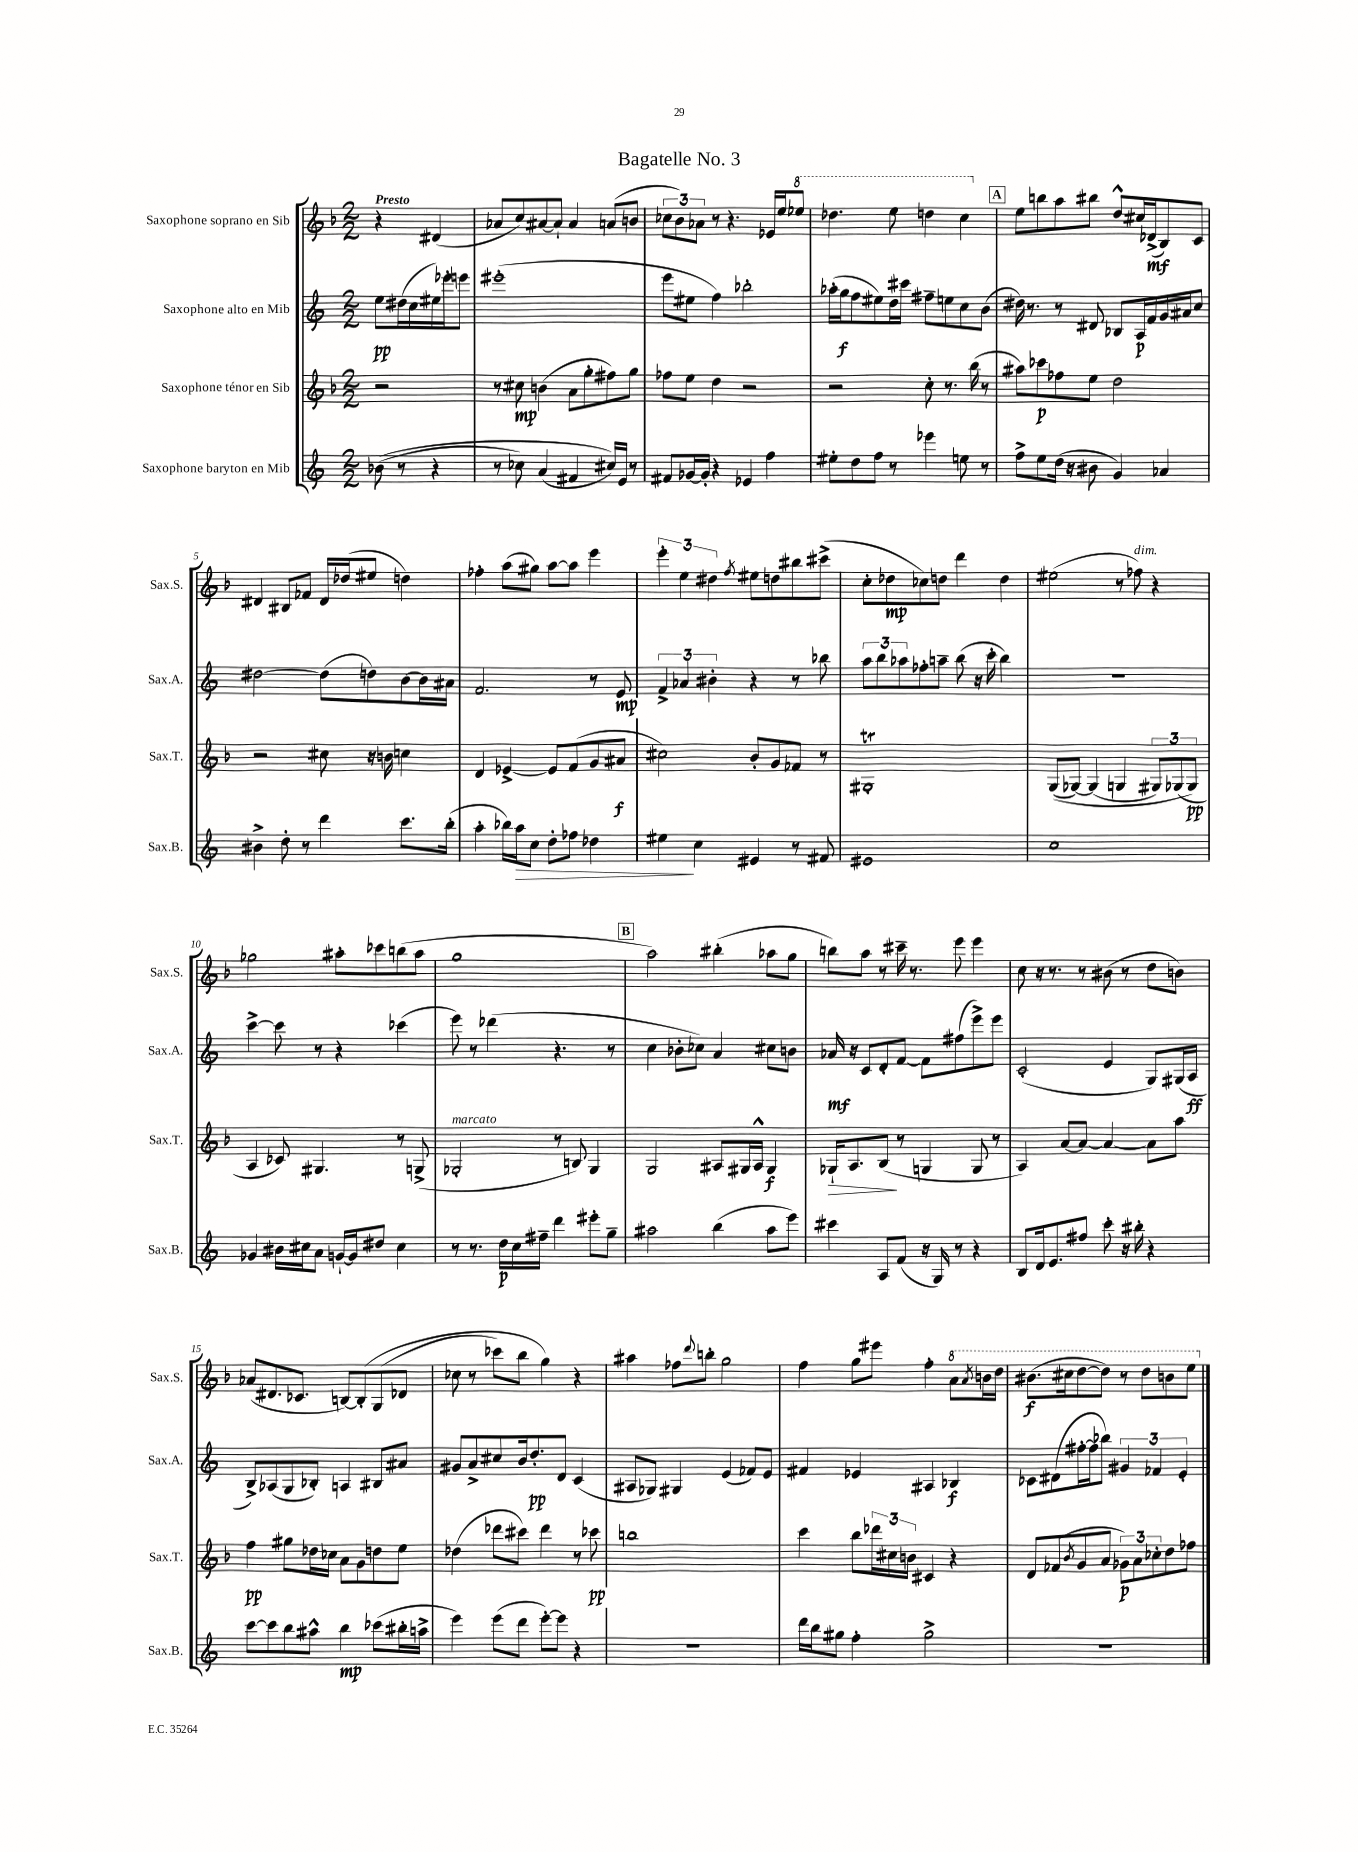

**kern	**dynam	**kern	**dynam	**kern	**dynam	**kern	**dynam
*part4	*part4	*part3	*part3	*part2	*part2	*part1	*part1
*staff4	*staff4	*staff3	*staff3	*staff2	*staff2	*staff1	*staff1
*I"Saxophone baryton en Mib	*	*I"Saxophone ténor en Sib	*	*I"Saxophone alto en Mib	*	*I"Saxophone soprano en Sib	*
*I'Sax.B.	*	*I'Sax.T.	*	*I'Sax.A.	*	*I'Sax.S.	*
*clefG2	*	*clefG2	*	*clefG2	*	*clefG2	*
*k[]	*	*k[b-]	*	*k[]	*	*k[b-]	*
*M2/2	*	*M2/2	*	*M2/2	*	*M2/2	*
=	=	=	=	=	=	=	=
!	!	!	!	!	!	!LO:TX:a:B:t=Presto	!
((8b-X\	.	2r	.	8ee\L	pp	4r	.
8r	.	.	.	(16dd#X\L	.	.	.
.	.	.	.	16cc\	.	.	.
4r	.	.	.	16ee#X\)	.	(4d#X/	.
.	.	.	.	16eee-X'\J	.	.	.
.	.	.	.	8eeen\J	.	.	.
=1	=1	=1	=1	=1	=1	=1	=1
8r	.	8r	.	(1eee#X'	.	8a-X/L	.
8cc-X\)	.	8cc#X\	mp	.	.	8cc/)	.
(4a/	.	(4bn\	.	.	.	[8a#X/	.
.	.	.	.	.	.	8a#`/J]	.
4f#X/	.	8a\L	.	.	.	4a#/	.
.	.	8gg'\	.	.	.	.	.
16cc#X/LL))	.	8ff#X\)	.	.	.	(8an/L	.
16e/JJ	.	.	.	.	.	.	.
8r	.	8gg\J	.	.	.	8bn/J	.
=2	=2	=2	=2	=2	=2	=2	=2
8f#X/L	.	8ff-X\L	.	8eee\L	.	12cc-X\L	.
.	.	.	.	.	.	12b-\)	.
[16g-X/L	.	8ee\J	.	8ee#X\J	.	.	.
.	.	.	.	.	.	12a-X\J	.
16g-'/JJ]	.	.	.	.	.	.	.
4r	.	4dd\	.	4ff\)	.	8r	.
.	.	.	.	.	.	4.r	.
4e-X/	.	2r	.	2bb-X'\	.	.	.
4ff\	.	.	.	.	.	16e-X/LL	.
.	.	.	.	.	.	16ee/J	.
*	*	*	*	*	*	*8va	*
.	.	.	.	.	.	8eee-X/J	.
=3	=3	=3	=3	=3	=3	=3	=3
8ee#X'\L	.	2r	.	(16aa-X'\LL	.	4.ddd-X\	.
.	.	.	.	16gg\J	f	.	.
8dd\	.	.	.	8ff\	.	.	.
8ff\J	.	.	.	8ee#X\)	.	.	.
8r	.	.	.	16dd\L	.	8eee\	.
.	.	.	.	16ccc#X\JJ	.	.	.
4eee-X\	.	8cc'\	.	8ff#X~\L	.	4dddn\	.
.	.	8.r	.	8een\	.	.	.
8een\	.	.	.	8cc\	.	4ccc\	.
.	.	(16bb-\	.	.	.	.	.
8r	.	8r	.	(8b\J	.	.	.
!!LO:REH:place=s1:t=A
=4	=4	=4	=4	=4	=4	=4	=4
*	*	*	*	*	*	*X8va	*
8ff^\L	.	8aa#X\L)	.	16dd#X\)	.	8ee\L	.
.	.	.	.	8.r	.	.	.
8ee\	.	8ccc-X\	p	.	.	8bbn\	.
(16dd\Jk	.	8ff-X\	.	8r	.	8aa\	.
16r	.	.	.	.	.	.	.
8b#X\	.	8ee\J	.	8d#X/	.	8bb#X\J	.
4g/)	.	2dd\	.	8B-X/L	.	8dd^^/L	.
.	.	.	.	16A/L	p	16cc#X/L	.
.	.	.	.	16f/	.	(16d-X^/J	mf
4a-X/	.	.	.	16g/	.	8B-/)	.
.	.	.	.	16a#X/J	.	.	.
.	.	.	.	8cc/J	.	8c/J	.
!!LO:LB:g=z
=5	=5	=5	=5	=5	=5	=5	=5
4b#X^\	.	2r	.	[2dd#X\	.	4d#X/	.
8dd'\	.	.	.	.	.	8B#X/L	.
8r	.	.	.	.	.	8f-X/J	.
4ddd\	.	8cc#X\	.	(8dd#\L]	.	16d#/LL	.
.	.	.	.	.	.	(16dd-X/J	.
.	.	16r	.	8ddn\)	.	8ee#X/J	.
.	.	16bn\	.	.	.	.	.
8.ccc\L	.	4ccn\	.	[8b\	.	4ddn\)	.
.	.	.	.	16b\L]	.	.	.
(16bb'\Jk	.	.	.	16a#X\JJ	.	.	.
=6	=6	=6	=6	=6	=6	=6	=6
4aa'\	.	4d/	.	2.f/	.	4ff-X'\	.
16bb-X\LL)	.	[4e-X^/	.	.	.	(8aa\L	.
!	!LO:HP:b	!	!	!	!	!	!
16aa\J	>	.	.	.	.	.	.
8cc\J	.	.	.	.	.	8gg#X\J)	.
8dd'\L	.	8e-/L]	.	.	.	[8aa\L	.
8ff-X\J	.	(8f/	.	.	.	8aa\J]	.
4dd-X\	.	8g/	.	8r	.	4eee\	.
.	.	8a#X/J	f	8e/	mp	.	.
=7	=7	=7	=7	=7	=7	=7	=7
4ee#X\	.	2cc#X\)	.	6f^/	.	6eee'\	.
.	.	.	.	6a-X/	.	6ee\	.
4cc\	]	.	.	.	.	.	.
.	.	.	.	6b#X'\	.	6dd#X\	.
.	.	.	.	.	.	8qff/	.
4e#X/	.	8b-'/L	.	4r	.	8ee#X\L	.
.	.	8g/	.	.	.	8ddn\	.
8r	.	8f-X/J	.	8r	.	8bb#X\	.
8f#X/	.	8r	.	8bb-X\	.	(8ccc#X^\J	.
=8	=8	=8	=8	=8	=8	=8	=8
1e#X	.	1G#Xt'	.	12aa\L	.	8cc'\L	.
.	.	.	.	12bb\	.	.	.
.	.	.	.	.	.	8dd-X\	mp
.	.	.	.	12aa-X\	.	.	.
.	.	.	.	8ff-X'\	.	8cc-X\)	.
.	.	.	.	8aan~\J	.	8ddn\J	.
.	.	.	.	(8bb\	.	4ddd\	.
.	.	.	.	16r	.	.	.
.	.	.	.	16ccc'\	.	.	.
.	.	.	.	4bb\)	.	4dd\	.
=9	=9	=9	=9	=9	=9	=9	=9
1cc	.	((8G/L	.	1r	.	(2ee#X\	.
.	.	[8G-X/J)	.	.	.	.	.
.	.	(4G-/]	.	.	.	.	.
.	.	4Gn/	.	.	.	8r	.
!	!	!	!	!	!	!LO:TX:a:i:t=dim.	!
.	.	.	.	.	.	8ff-X\)	.
.	.	12G#X/L)	.	.	.	4r	.
.	.	(12G-X/	.	.	.	.	.
.	.	12G-/J)	pp	.	.	.	.
!!LO:LB:g=z
=10	=10	=10	=10	=10	=10	=10	=10
4g-X/	.	4A/	.	[4ccc^\	.	2gg-X\	.
16b#X\LL	.	8c-X/)	.	8ccc\]	.	.	.
16cc#X\J	.	.	.	.	.	.	.
8a\J	.	4.G#X/	.	8r	.	.	.
[16gn`/LL	.	.	.	4r	.	8aa#X'\L	.
16g/J]	.	.	.	.	.	.	.
8dd#X/J	.	.	.	.	.	8ccc-X\	.
4cc#\	.	8r	.	(4ccc-X\	.	(8bbn\	.
.	.	(8Gn^/	.	.	.	8aa#\J	.
=11	=11	=11	=11	=11	=11	=11	=11
!	!	!LO:TX:a:i:t=marcato	!	!	!	!	!
8r	.	2G-X'/	.	8eee\)	.	1gg	.
8.r	.	.	.	8r	.	.	.
.	.	.	.	(4ddd-X\	.	.	.
16dd\LL	p	.	.	.	.	.	.
16cc\	.	.	.	.	.	.	.
16ff#X~\JJ	.	.	.	.	.	.	.
4ddd\	.	8r	.	4.r	.	.	.
.	.	8Bn/)	.	.	.	.	.
8eee#X'\L	.	4G-/	.	.	.	.	.
8gg~\J	.	.	.	8r	.	.	.
!!LO:REH:place=s1:t=B
=12	=12	=12	=12	=12	=12	=12	=12
2aa#X\	.	2G/	.	4cc\	.	2aa\)	.
.	.	.	.	8b-X'\L	.	.	.
.	.	.	.	8cc-X\J)	.	.	.
(4bb\	.	8A#X/L	.	4a/	.	(4bb#X'\	.
.	.	16G#X/L	.	.	.	.	.
.	.	16A#^^/JJ	.	.	.	.	.
8aa#\L	.	4G#/	f	8cc#X\L	.	8aa-X\L	.
8eee\J)	.	.	.	8bn\J	.	8gg\J	.
=13	=13	=13	=13	=13	=13	=13	=13
!	!	!	!LO:HP:b	!	!	!	!
4ccc#X\	.	16G-X`/KL	>	16a-X/	mf	8bbn\L)	.
.	.	8.A/	.	16r	.	.	.
.	.	.	.	8c/L	.	8aa\J	.
8A/L	.	(8B-/J	.	8d'/	.	8r	.
(8f/J	.	8r	]	[8f/J	.	16ccc#X~\	.
.	.	.	.	.	.	8.r	.
16r	.	4Gn/	.	8f\L]	.	.	.
16G/)	.	.	.	.	.	.	.
8r	.	.	.	(8ff#X\	.	8eee\	.
4r	.	8G/	.	8eee^\)	.	4eee\	.
.	.	8r	.	8eee\J	.	.	.
=14	=14	=14	=14	=14	=14	=14	=14
8B/L	.	4A/)	.	(2c'/	.	8cc\	.
16d/k	.	.	.	.	.	16r	.
8.e/	.	.	.	.	.	8.r	.
.	.	[8a/L	.	.	.	.	.
8ff#X/J	.	8a/J_	.	.	.	8r	.
8ccc'\	.	4a/_	.	4e/	.	(8b#X\	.
16r	.	.	.	.	.	8r	.
16bb#X'\	.	.	.	.	.	.	.
4r	.	8a\L]	.	8G/L)	.	8dd\L	.
.	.	8aa\J	.	(16G#X/L	.	8bn\J)	.
.	.	.	.	16A/JJ	ff	.	.
!!LO:LB:g=z
=15	=15	=15	=15	=15	=15	=15	=15
[8ccc\L	.	4ff\	pp	8B^/L)	.	(8a-X/L	.
8ccc\]	.	.	.	(8A-X/	.	8.d#X/	.
8bb\	.	8gg#X\L	.	8G/	.	.	.
.	.	.	.	.	.	8.c-X/J	.
8aa#X^^\J	.	16dd-X\L	.	8B-X'/J)	.	.	.
.	.	16cc-X\JJ	.	.	.	.	.
4bb\	mp	8a\L	.	4An/	.	[8Bn/L)	.
.	.	8g\	.	.	.	(8B'/]	.
(8ccc-X\L	.	8ddn\	.	8B#X/L	.	(8G/	.
16bb#X'\L	.	8ee\J	.	8a#X/J	.	8d-X/J	.
16aan^\JJ	.	.	.	.	.	.	.
=16	=16	=16	=16	=16	=16	=16	=16
4eee\)	.	(4dd-X\	.	8g#X/L	.	8cc-X\	.
.	.	.	.	8a^/	.	8r	.
(8eee\L	.	8ddd-X\L	.	8cc#X/	.	8ccc-X\L)	.
8ddd\J	.	8ccc#X\J)	.	16b/k	.	8bb-\J	.
.	.	.	.	8.dd'/	pp	.	.
[8eee'\L)	.	4ddd-\	.	.	.	4gg\)	.
8eee\J]	.	.	.	8d/J	.	.	.
4r	.	8r	.	(4c/	.	4r	.
.	.	8ccc-X\	pp	.	.	.	.
=17	=17	=17	=17	=17	=17	=17	=17
1r	.	1bbn	.	8A#X/L	.	4aa#X\	.
.	.	.	.	8G-X/J)	.	.	.
.	.	.	.	4G#X/	.	8ff-X\L	.
.	.	.	.	.	.	8qqddd/	.
.	.	.	.	.	.	8bbn'\J	.
.	.	.	.	(4e/	.	2gg\	.
.	.	.	.	8f-X/L)	.	.	.
.	.	.	.	8e/J	.	.	.
=18	=18	=18	=18	=18	=18	=18	=18
16ddd\LL	.	4ccc\	.	4f#X/	.	4ff\	.
16bb\J	.	.	.	.	.	.	.
8gg#X\J	.	.	.	.	.	.	.
4ff'\	.	8bb-\L	.	4e-X/	.	8gg\L	.
.	.	24ddd-X\L	.	.	.	8eee#X\J	.
.	.	24cc#X\	.	.	.	.	.
.	.	24bn\JJ	.	.	.	.	.
2gg#^\	.	4c#X/	.	4A#X/	.	4ff'\	.
*	*	*	*	*	*	*8va	*
.	.	4r	.	4B-X/	f	8aa\L	.
.	.	.	.	.	.	8qaa/	.
.	.	.	.	.	.	16bbn\L	.
.	.	.	.	.	.	16ddd\JJ	.
=19	=19	=19	=19	=19	=19	=19	=19
1r	.	8d/L	.	8c-X\L	.	(8.bb#X\L	f
.	.	(8f-X/	.	(8d#X\	.	.	.
.	.	.	.	.	.	16ccc#X\k	.
.	.	8qb-/	.	.	.	.	.
.	.	8g/	.	[16ff#X'\L	.	[8ddd\	.
.	.	.	.	16ff#\J]	.	.	.
.	.	8a/J	.	8bb-X\J)	.	8ddd\J])	.
.	.	12g-X\L)	p	6g#X/	.	8r	.
.	.	12a\	.	.	.	.	.
.	.	.	.	.	.	8ddd\L	.
.	.	12cc-X'\	.	6f-X/	.	.	.
.	.	8dd\	.	.	.	8bbn\	.
.	.	.	.	6e'/	.	.	.
.	.	8ff-X\J	.	.	.	8eee\J	.
*	*	*	*	*	*	*X8va	*
==	==	==	==	==	==	==	==
*-	*-	*-	*-	*-	*-	*-	*-
